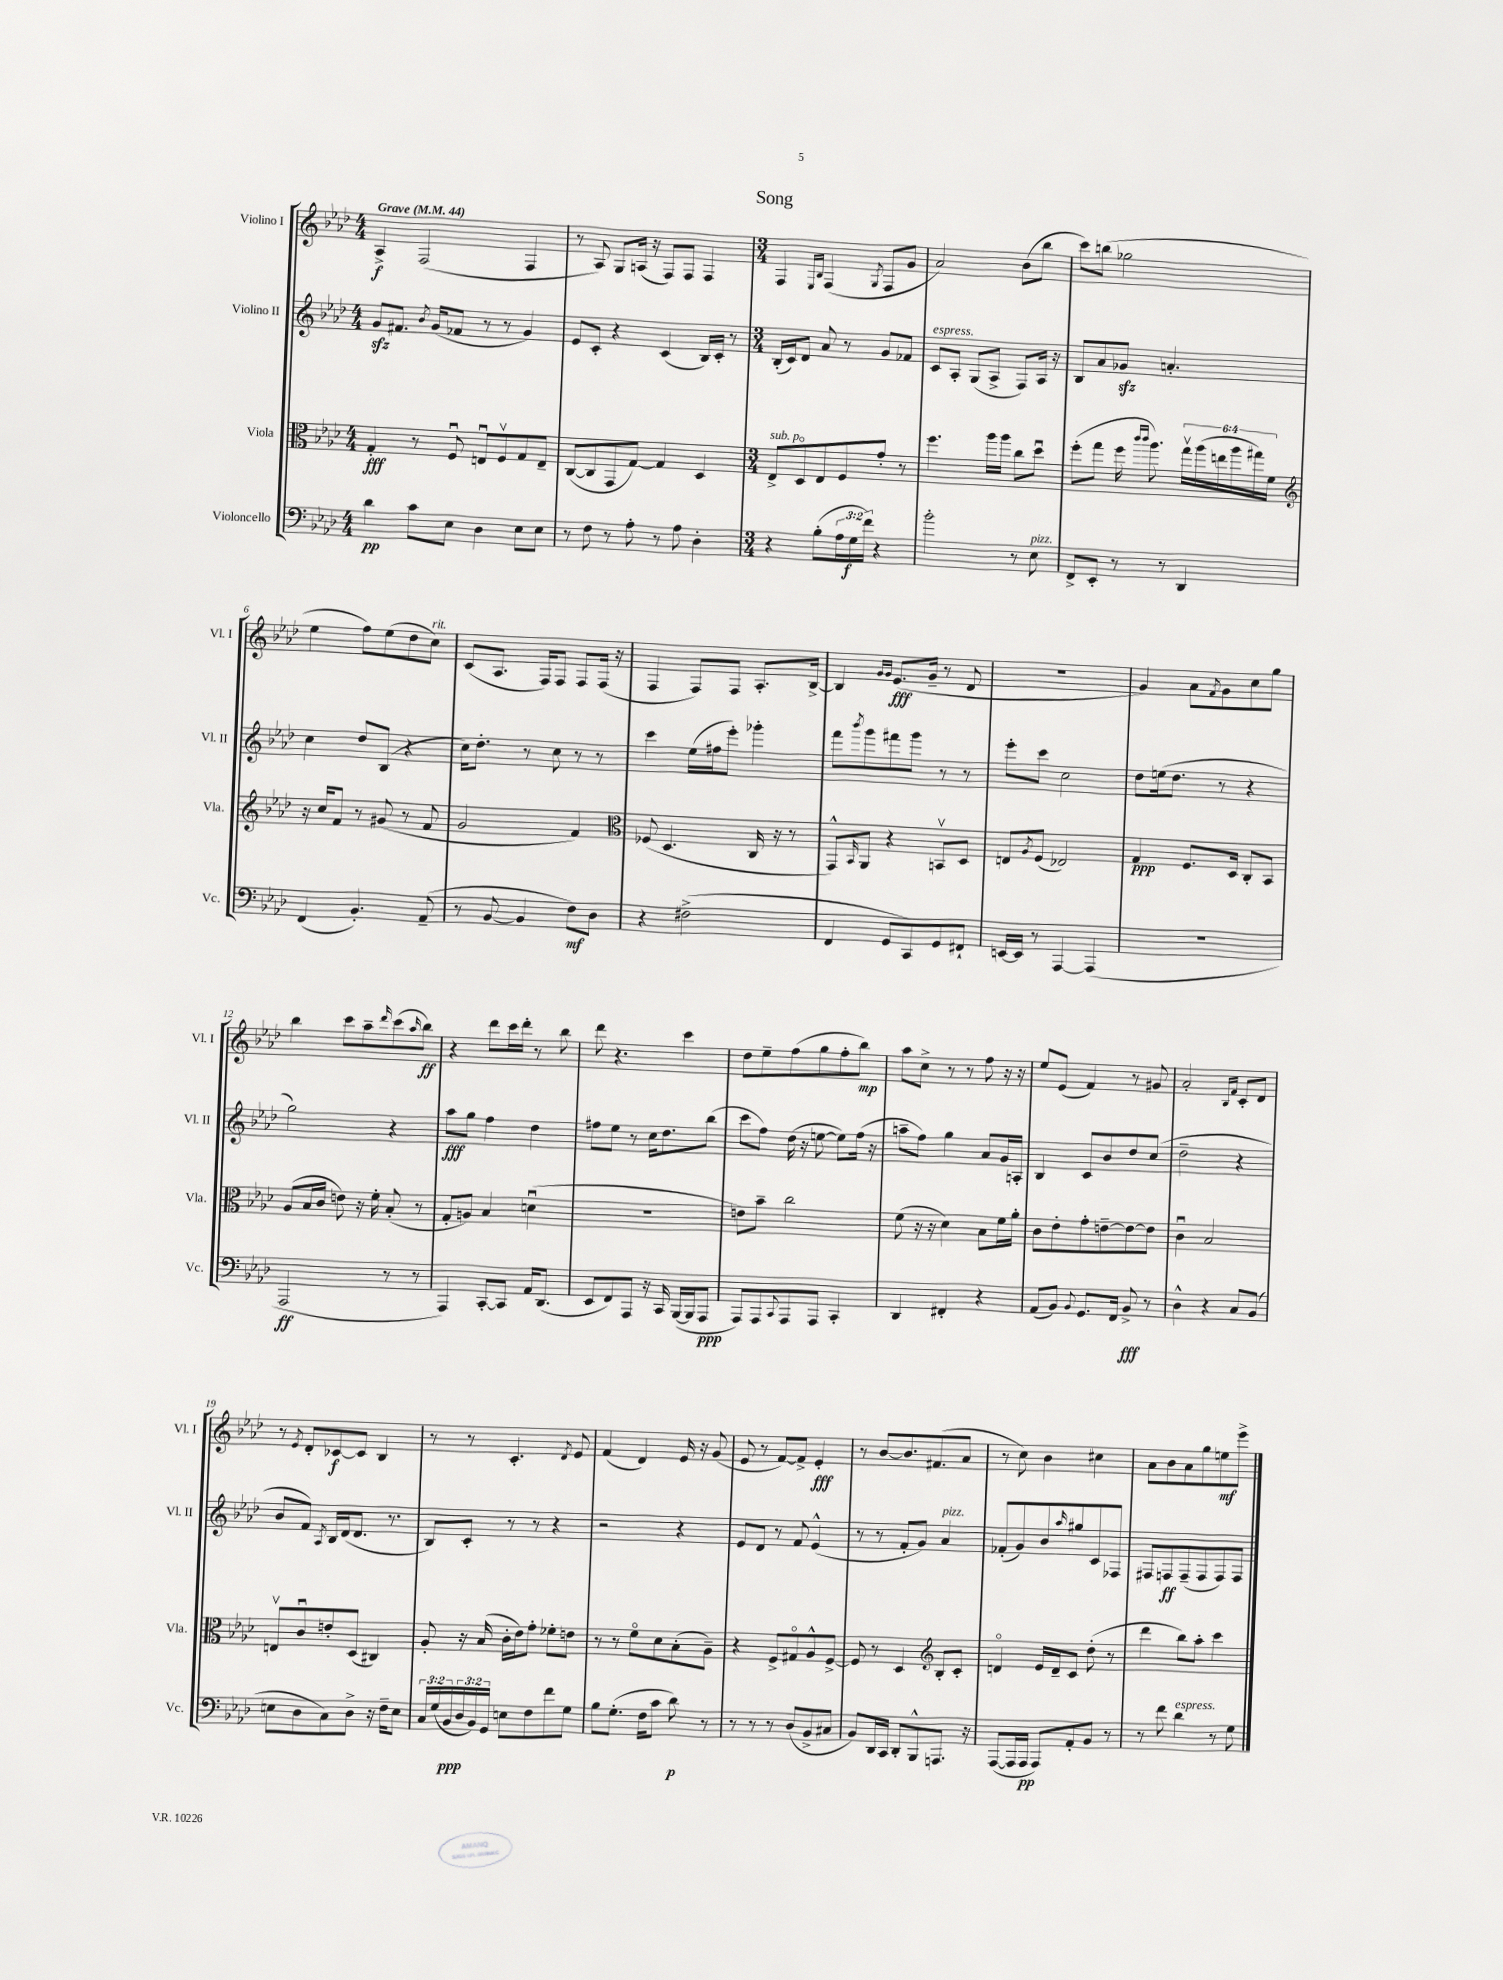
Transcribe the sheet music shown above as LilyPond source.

\header { title = "Song" }
<<
\new StaffGroup <<
\new Staff = "s0" \with { instrumentName = "Violino I" shortInstrumentName = "Vl. I" } {
    \clef treble \key aes \major \numericTimeSignature \time 4/4 \tempo "Grave" 4 = 44
    aes4->\f f2( f4 |
    r8 aes8) g8 a16( r16 f8) f8 f4 |
    \numericTimeSignature \time 3/4 f4 \grace { ees16 bes16 } f4( \acciaccatura { g8 } f8 g'8 |
    aes'2) bes'8( bes''8 |
    c'''8) b''8( ges''2 |
    ees''4 f''8) ees''8( des''8 c''8^\markup { \italic "rit." }) |
    c'8( aes8. f16) f8 f8 f16( r16 |
    f4 f8) f8 aes8.-. bes16~-> |
    bes4 \grace { g'16 g'16 } ees'8.\fff( g'16-- r8 des'8 |
    R2. |
    g'4) aes'8 \acciaccatura { f'8 } g'8 c''8 g''8 |
    bes''4 c'''8 aes''8-- \grace { des'''16 } c'''8( \grace { aes''16 } bes''8\ff) |
    r4 des'''8 c'''16 des'''16-. r8 bes''8 |
    des'''8 r4. c'''4 |
    des''8 ees''8-- f''8( g''8 f''8-. bes''8\mp) |
    aes''8 c''8-> r8 r8 f''8 r16 r16 |
    ees''8 ees'8( f'4) r8 gis'8 |
    aes'2-. \grace { bes16 f'16 } c'8-. des'8 |
    r8 \acciaccatura { ees'8 } des'8-. ces'8~\f ces'8 bes4 |
    r8 r8 c'4.-. \acciaccatura { des'8 } ees'8 |
    f'4( des'4) ees'16 r16 g'8( |
    ees'8 r8 f'8~) f'8-> ees'4-.\fff |
    r8 bes'8~ bes'8. fis'8.( aes'8 |
    r8 c''8) bes'4 cis''4 |
    aes'8 bes'8 aes'8 g''8 e''8\mf ees'''8-> \bar "|." |
}
\new Staff = "s1" \with { instrumentName = "Violino II" shortInstrumentName = "Vl. II" } {
    \clef treble \key aes \major \numericTimeSignature \time 4/4
    g'8\sfz fis'8. \acciaccatura { bes'8 } g'16( fes'8 r8 r8 g'4) |
    ees'8 c'8-. r4 c'4( bes16) c'16-. r8 |
    \numericTimeSignature \time 3/4 bes16-.( c'16) des'8 aes'8 r8 g'8 fes'8 |
    c'8^\markup { \italic "espress." } aes8-. g8( aes8-> f8) aes16 r16 |
    bes8 aes'8 ges'8\sfz a'4.-. |
    c''4 des''8 bes8( r4 |
    c''16) des''8.-. r8 c''8 r8 r8 |
    c'''4 ees''16( fis''16 ees'''8-.) ges'''4-. |
    f'''8 \acciaccatura { bes'''8 } g'''8 fis'''8 g'''8 r8 r8 |
    ees'''8-. c'''8 c''2 |
    des''8 e''16( des''8. r8 r4 |
    g''2) r4 |
    aes''8\fff g''8 f''4 des''4 |
    fis''8 ees''8 r8 c''16 des''8. bes''8( |
    c'''8 f''8) des''16( r16 e''8~ e''8) f''16( r16 |
    a''8-- f''8) g''4 aes'8 g'16 a16-. |
    bes4 c'8 bes'8 des''8 c''8( |
    des''2-- r4 |
    bes'8 f'8) \acciaccatura { aes8 } bes16 des'16( des'8. r8. |
    bes8) c'8-. r8 r8 r4 |
    r2 r4 |
    ees'8 des'8 r8 f'8 ees'4-^( |
    r8 r8 f'8-. g'8) aes'4^\markup { \italic "pizz." } |
    fes'8-.( g'8) bes'8 \grace { aes''16 } gis''8 c'8 fes8 |
    fis8 f8\ff f8--( f8 f8) f8 \bar "|." |
}
\new Staff = "s2" \with { instrumentName = "Viola" shortInstrumentName = "Vla." } {
    \clef alto \key aes \major \numericTimeSignature \time 4/4 \override Staff.TupletNumber.text = #tuplet-number::calc-fraction-text
    g4-.\fff r8 f8\downbow e8\downbow f8\upbow g8 e8-- |
    c8~( c8 g,8 g8~) g4 des4 |
    \numericTimeSignature \time 3/4 ees8->^\markup { \italic "sub. p" } des8\flageolet ees8 f8 g'8-. r8 |
    f''4. aes''16 aes''16 c''8 des''8\downbow |
    f''8-.( g''8 f''16 \grace { c'''16 c'''16 } aes''8.) \tuplet 6/4 { g''16\upbow aes''16( e''16 aes''16 gis''16) f'16 } |
    \clef treble r16 c''16 f'8 r8 gis'8( r8 f'8 |
    g'2 f'4) |
    \clef alto fes8( des4. c16 r16 r8 |
    g,8-^) \grace { bes,16 } aes,8 r4 b,8\upbow des8 |
    e8 \acciaccatura { aes8 } f8( ees2) |
    g4\ppp f8. des16 c8-. bes,8 |
    aes8( bes16 c'16 e'8) r16 f'16-. bes8-.( r8 |
    g8-. a8) bes4 d'4\downbow( |
    R2. |
    e'8) bes'8-- c''2 |
    f'8( r16 r16 des'4) bes8 f'16 aes'16-. |
    c'8 ees'8-. g'8-. e'8~-- e'8~ e'8 |
    c'4\downbow bes2 |
    e8\upbow c'8\downbow e'8-. des8( cis4) |
    aes8-. r16 bes16( c'16-. ees'16) g'8-. fes'8-. e'8 |
    r8 r8 f'8\flageolet des'8 bes8-.( aes8--) |
    r4 f8-> gis8\flageolet aes8-^ f8~-> |
    f8 r8 des4 \clef treble bes8-. c'8-. |
    d'4\flageolet ees'16 d'16-- c'8 des''8-.( r8 |
    des'''4 bes''8) aes''8-. c'''4 \bar "|." |
}
\new Staff = "s3" \with { instrumentName = "Violoncello" shortInstrumentName = "Vc." } {
    \clef bass \key aes \major \numericTimeSignature \time 4/4 \override Staff.TupletNumber.text = #tuplet-number::calc-fraction-text
    des'4\pp c'8 ees8 des4 ees8 ees8 |
    r8 f8 r8 aes8-. r8 aes8 des4-. |
    \numericTimeSignature \time 3/4 r4 bes8-.( \tuplet 3/2 { aes16 g16\f f'16) } r4 |
    bes'2-. r8 ees8^\markup { \italic "pizz." } |
    f,8-> ees,8-. r8 r8 des,4 |
    f,4( bes,4.-.) aes,8--( |
    r8 bes,8~ bes,4 f8\mf) des8 |
    r4 fis2->( |
    f,4 g,8 c,8) g,8 fis,8-! |
    e,16~ e,16 r8 aes,,4~ aes,,4( |
    R2. |
    aes,,2\ff r8 r8 |
    aes,,4) c,8~-. c,8 aes,16 des,8.( |
    ees,8 f,8) aes,,8 r16 c,16 bes,,16~( bes,,16 aes,,8\ppp |
    aes,,8) aes,,8 \appoggiatura { c,8 } aes,,8 aes,,8 c,4-. |
    des,4 fis,4-. r4 |
    aes,8( bes,8) \appoggiatura { bes,8 } g,8. f,16 bes,8->\fff r8 |
    des4-^ r4 c8 bes,8( |
    e8 des8 c8) des8-> r16 f16-- e8 |
    \tuplet 3/2 { c16 g16( bes,16\ppp } \tuplet 3/2 { des16 bes,16) g,16 } e8 f8 f'8 g8 |
    bes8 g8.-.( f16 c'8 des'8\p) r8 |
    r8 r8 r8 des8( bes,8-> cis8 |
    bes,8) des,16 c,16 des,8-. bes,,8-^ a,,8. r16 |
    aes,,8~( aes,,16 aes,,16\pp aes,,8) aes,8-. bes,8 r8 |
    r8 f'8 des'4^\markup { \italic "espress." } r8 g8 \bar "|." |
}
>>
>>
